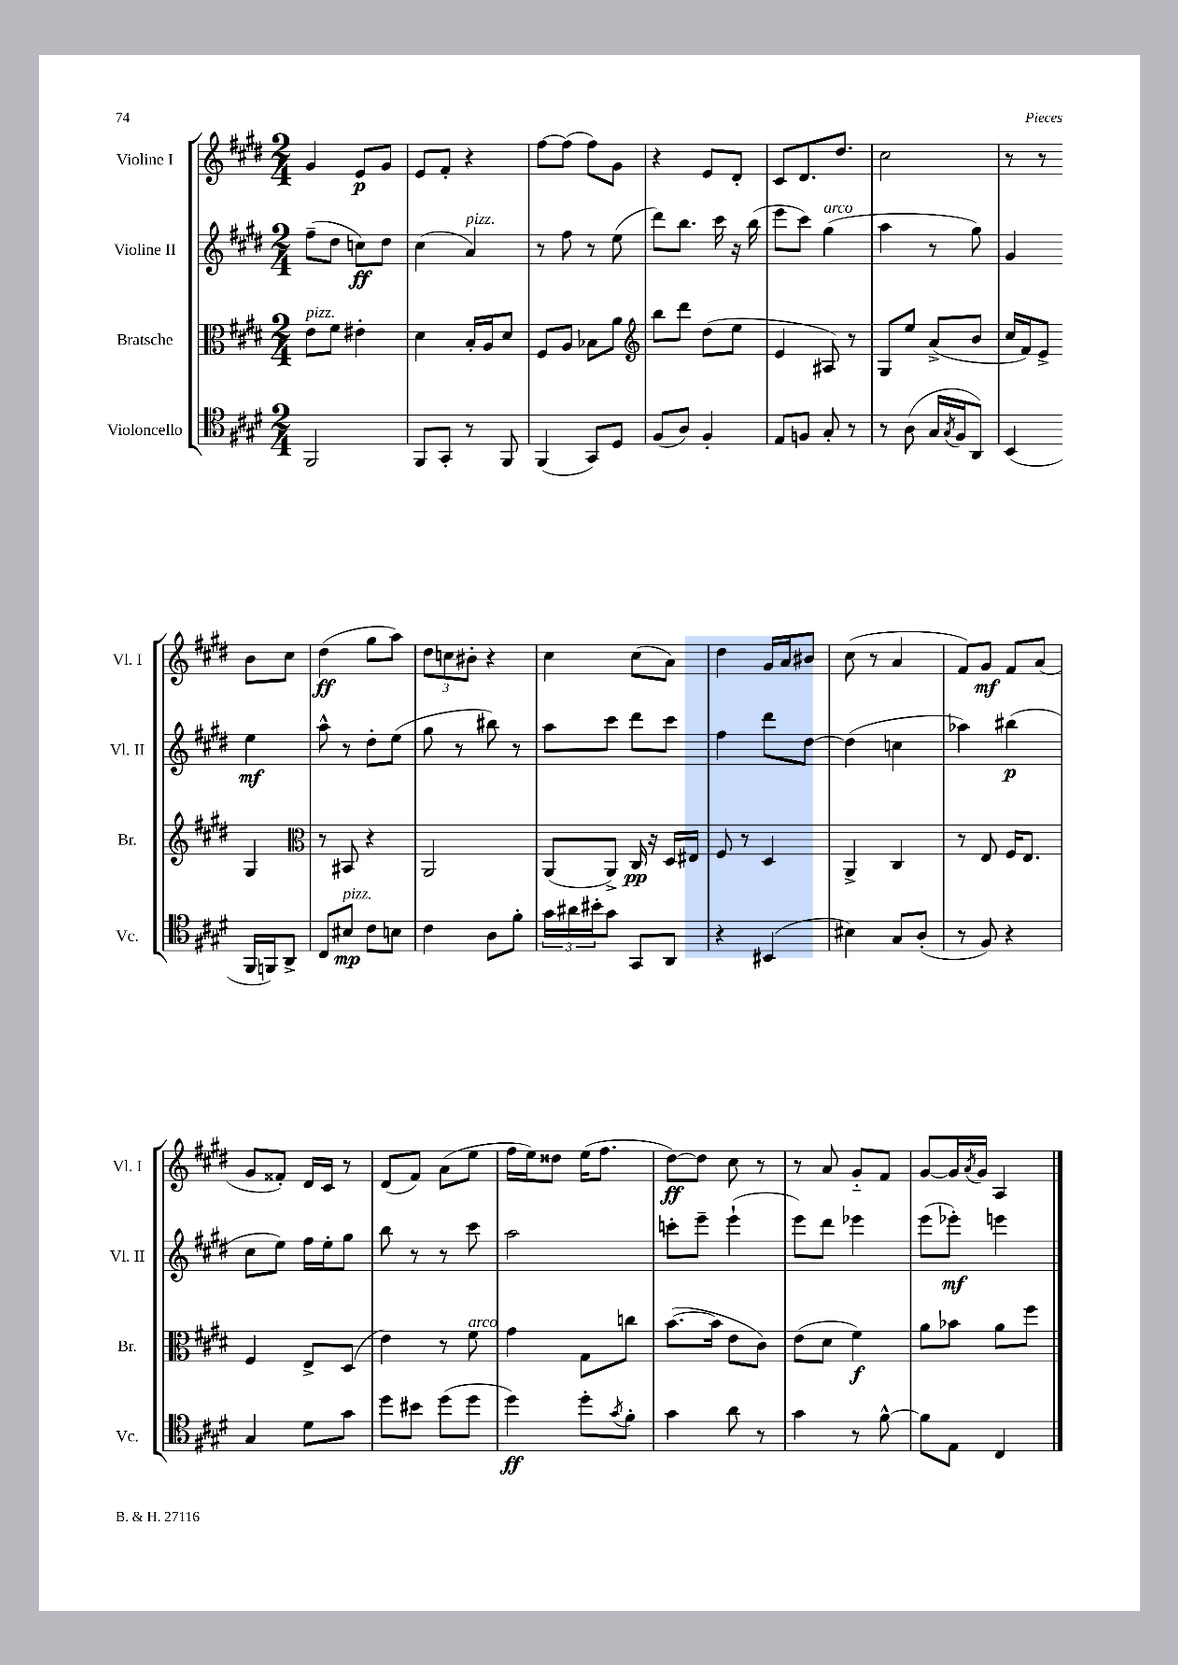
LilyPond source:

<<
\new StaffGroup <<
\new Staff = "s0" \with { instrumentName = "Violine I" shortInstrumentName = "Vl. I" } {
    \clef treble \key e \major \numericTimeSignature \time 2/4
    gis'4 e'8\p gis'8 |
    e'8 fis'8-. r4 |
    fis''8~ fis''8( fis''8) gis'8 |
    r4 e'8 dis'8-. |
    cis'8 dis'8. dis''8. |
    cis''2 |
    r8 r8 b'8 cis''8 |
    dis''4\ff( gis''8 a''8) |
    \tuplet 3/2 { dis''8 c''8 bis'8-. } r4 |
    cis''4 cis''8( a'8) |
    dis''4 gis'16 a'16 bis'8 |
    cis''8( r8 a'4 |
    fis'8) gis'8\mf fis'8 a'8( |
    gis'8 fisis'8-.) dis'16 cis'16 r8 |
    dis'8( fis'8) a'8( e''8 |
    fis''16 e''16) disis''8 e''16( fis''8. |
    dis''8~\ff) dis''8 cis''8 r8 |
    r8 a'8 gis'8-_ fis'8 |
    gis'8~ gis'16 \acciaccatura { a'8 } gis'16 a4 \bar "|." |
}
\new Staff = "s1" \with { instrumentName = "Violine II" shortInstrumentName = "Vl. II" } {
    \clef treble \key e \major \numericTimeSignature \time 2/4
    fis''8--( dis''8 c''8\ff) dis''8 |
    cis''4( a'4^\markup { \italic "pizz." }) |
    r8 fis''8 r8 e''8( |
    dis'''8) b''8. cis'''16 r16 b''16( |
    e'''8 cis'''8) gis''4^\markup { \italic "arco" }( |
    a''4 r8 gis''8) |
    gis'4 e''4\mf |
    a''8-^ r8 dis''8-. e''8( |
    gis''8 r8 bis''8) r8 |
    a''8 cis'''8 dis'''8 cis'''8 |
    fis''4 dis'''8 dis''8~ |
    dis''4( c''4 |
    aes''4) bis''4\p( |
    cis''8 e''8) fis''16 e''16-. gis''8 |
    b''8 r8 r8 cis'''8 |
    a''2 |
    c'''8-. e'''8-- e'''4-!( |
    e'''8) dis'''8 ees'''4 |
    e'''8( ees'''8-.\mf) e'''4 \bar "|." |
}
\new Staff = "s2" \with { instrumentName = "Bratsche" shortInstrumentName = "Br." } {
    \clef alto \key e \major \numericTimeSignature \time 2/4
    e'8^\markup { \italic "pizz." } fis'8 eis'4-. |
    dis'4 b16-. a16 dis'8 |
    fis8 a8 bes8 a'8 |
    \clef treble b''8 dis'''8 dis''8( e''8 |
    e'4 ais8) r8 |
    gis8 e''8 a'8->( b'8 |
    cis''16 fis'16) e'8-> gis4 |
    \clef alto r8 bis,8 r4 |
    a,2 |
    a,8( a,8->) cis16\pp r16 dis16 eis16 |
    fis8 r8 dis4 |
    a,4-> cis4 |
    r8 e8 fis16 e8. |
    fis4 e8-> dis8( |
    e'4) r8 fis'8^\markup { \italic "arco" } |
    gis'4 gis8 c''8 |
    b'8.~( b'16 e'8 cis'8) |
    e'8( dis'8 fis'4\f) |
    a'8 bes'8 a'8 fis''8 \bar "|." |
}
\new Staff = "s3" \with { instrumentName = "Violoncello" shortInstrumentName = "Vc." } {
    \clef tenor \key e \major \numericTimeSignature \time 2/4
    fis,2 |
    fis,8 gis,8-. r8 fis,8 |
    fis,4( gis,8) dis8 |
    fis8( a8) fis4-. |
    e8 f8 gis8-. r8 |
    r8 a8( gis16 \acciaccatura { gis8 } fis16 a,8) |
    b,4( fis,16 f,16) a,8-> |
    cis8 bis8\mp^\markup { \italic "pizz." } cis'8 b8 |
    cis'4 a8 fis'8-. |
    \tuplet 3/2 { gis'16 ais'16 bis'16-. } gis'8 gis,8 a,8 |
    r4 bis,4( |
    bis4) gis8 a8-.( |
    r8 fis8) r4 |
    gis4 dis'8 gis'8 |
    dis''8 bis'8 dis''8( dis''8 |
    dis''4\ff) dis''8-. \acciaccatura { gis'8 } fis'8-. |
    gis'4 a'8 r8 |
    gis'4 r8 fis'8~-^ |
    fis'8 e8 cis4 \bar "|." |
}
>>
>>
\layout { \context { \Score \remove "Bar_number_engraver" } }
